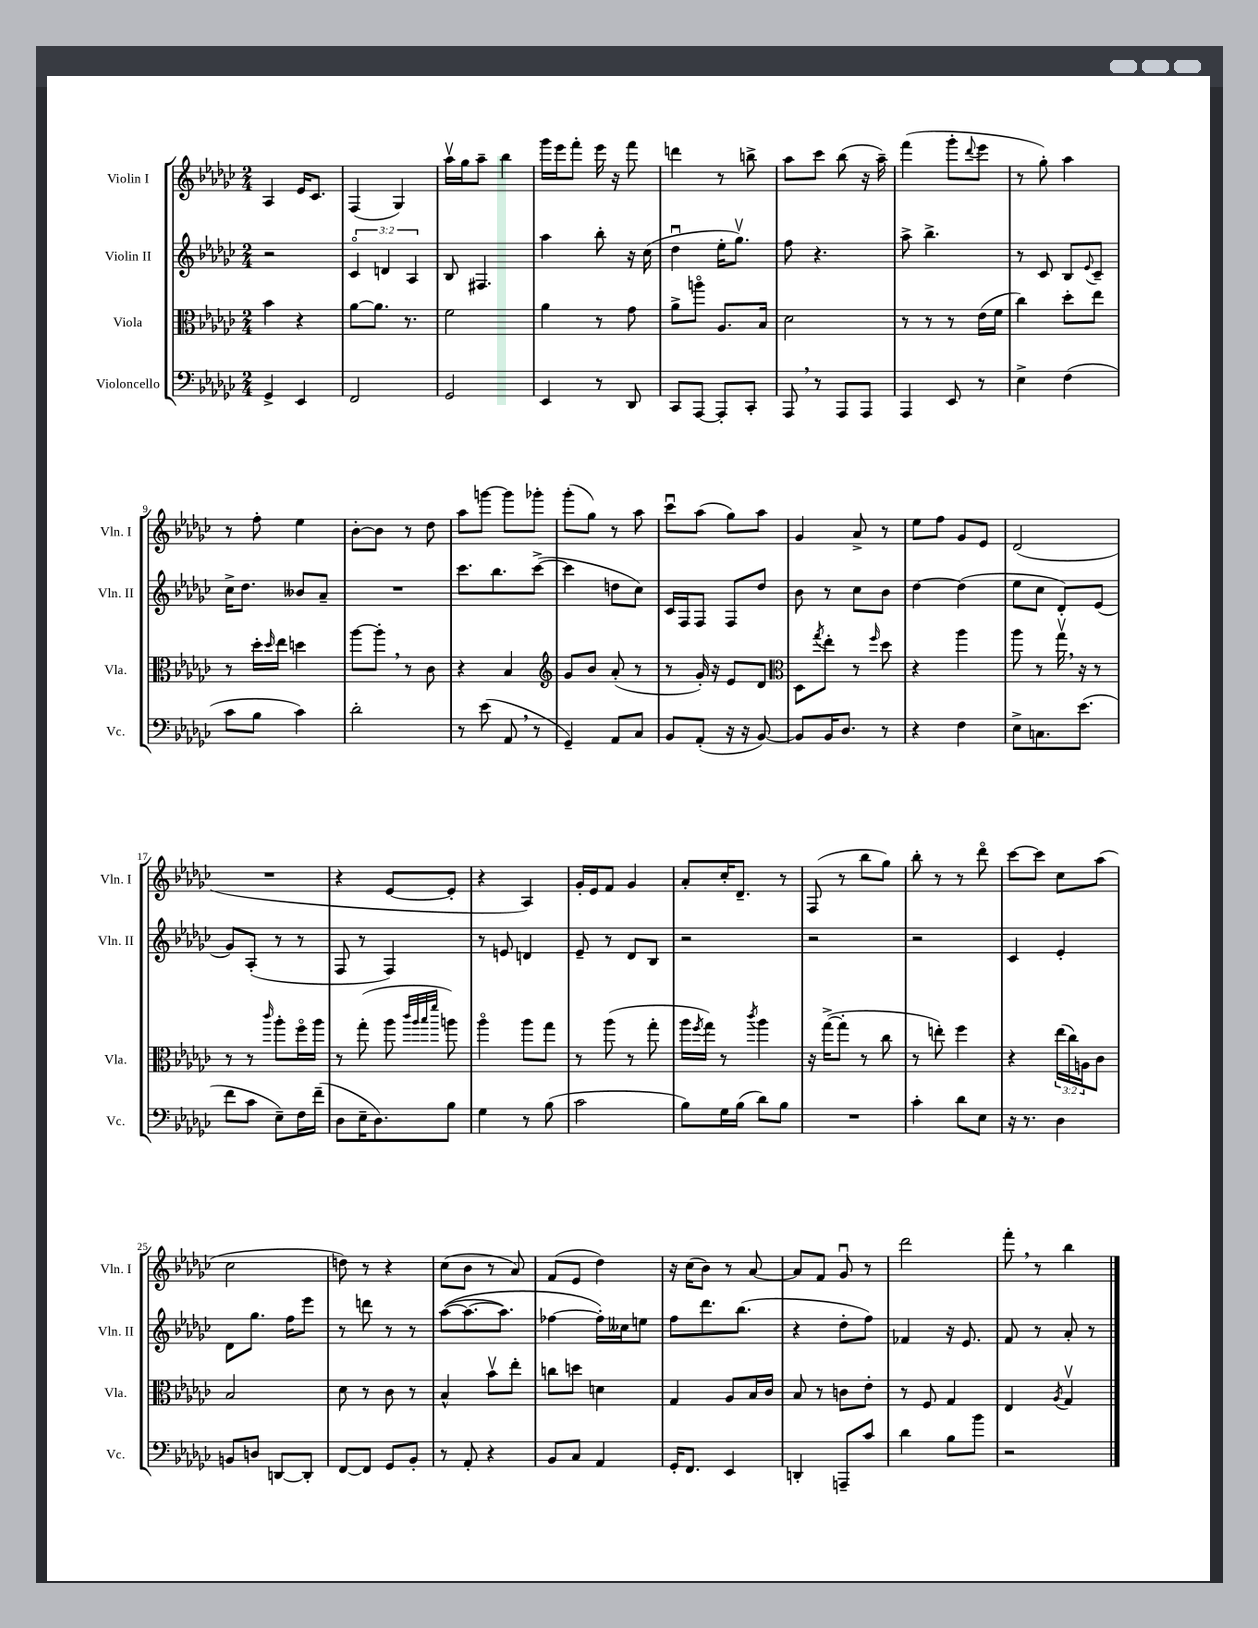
<<
\new StaffGroup <<
\new Staff = "s0" \with { instrumentName = "Violin I" shortInstrumentName = "Vln. I" } {
    \clef treble \key ges \major \numericTimeSignature \time 2/4
    aes4 ees'16 ces'8. |
    f4( ges4) |
    aes''16\upbow ges''16 aes''8-- bes''4 |
    ges'''16 ees'''16 f'''8-. ees'''16 r16 f'''8 |
    d'''4 r8 b''8-> |
    aes''8 ces'''8 bes''8( r16 aes''16--) |
    f'''4( ges'''8-. \appoggiatura { des'''8 } ees'''8 |
    r8 ges''8-.) aes''4 |
    r8 f''8-. ees''4 |
    bes'8~-. bes'8 r8 des''8 |
    aes''8 g'''8~ g'''8 ges'''8-. |
    ges'''8-.( ges''8) r8 aes''8 |
    ces'''8\downbow aes''8( ges''8) aes''8 |
    ges'4 aes'8-> r8 |
    ees''8 f''8 ges'8 ees'8 |
    des'2( |
    R2 |
    r4 ees'8~ ees'8-. |
    r4 aes4) |
    ges'16-. ees'16 f'8 ges'4 |
    aes'8-. ces''16-. des'8.-- r8 |
    f8( r8 bes''8 ges''8) |
    bes''8-. r8 r8 des'''8\flageolet |
    ces'''8~ ces'''8 ces''8 aes''8( |
    ces''2 |
    d''8) r8 r4 |
    ces''8( bes'8 r8 aes'8) |
    f'8( ees'8 des''4) |
    r16 ces''16( bes'8) r8 aes'8~ |
    aes'8 f'8 ges'8\downbow r8 |
    des'''2 |
    f'''8-. \breathe r8 bes''4 \bar "|." |
}
\new Staff = "s1" \with { instrumentName = "Violin II" shortInstrumentName = "Vln. II" } {
    \clef treble \key ges \major \numericTimeSignature \time 2/4 \override Staff.TupletNumber.text = #tuplet-number::calc-fraction-text
    r2 |
    \tuplet 3/2 { ces'4\flageolet d'4 aes4 } |
    bes8 fis4. |
    aes''4 bes''8-. r16 ces''16( |
    des''4\downbow ees''16-. ges''8.\upbow) |
    f''8 r4. |
    aes''8-> bes''4.-> |
    r8 ces'8 bes8 \appoggiatura { ees'8 } ces'8-- |
    ces''16-> des''8. beses'8 aes'8-- |
    R2 |
    ces'''8. bes''8. ces'''8~->( |
    ces'''4 d''8 ces''8) |
    ces'16 f16 f8 f8 des''8 |
    bes'8 r8 ces''8 bes'8 |
    des''4~ des''4( |
    ees''8 ces''8 des'8-.) ees'8( |
    ges'8) aes8-.( r8 r8 |
    f8 r8 f4) |
    r8 e'8 d'4 |
    ees'8-- r8 des'8 bes8 |
    r2 |
    r2 |
    r2 |
    ces'4 ees'4-. |
    des'8 ges''8. f''16 ees'''8 |
    r8 d'''8 r8 r8 |
    aes''8~(\( aes''8.~ aes''8.) |
    fes''4~ fes''16-.\) ceses''16 e''8 |
    f''8 des'''8. bes''8.( |
    r4 des''8-. f''8) |
    fes'4 r16 ees'8. |
    f'8 r8 aes'8-. r8 \bar "|." |
}
\new Staff = "s2" \with { instrumentName = "Viola" shortInstrumentName = "Vla." } {
    \clef alto \key ges \major \numericTimeSignature \time 2/4 \override Staff.TupletNumber.text = #tuplet-number::calc-fraction-text
    bes'4 r4 |
    aes'8~ aes'8. r8. |
    f'2 |
    aes'4 r8 ges'8 |
    aes'8-> a''8\flageolet aes8. bes16 |
    des'2 |
    r8 r8 r8 ees'16( f'16 |
    ces''4) des''8-. ees''8 |
    r8 des''16-. \grace { des''16 } ees''16 d''4 |
    aes''8~ aes''8-. \breathe r8 ces'8 |
    r4 bes4 |
    \clef treble ges'8 bes'8 aes'8-.( r8 |
    r8 ges'16-.) r16 ees'8 des'8 |
    \clef alto des8 \acciaccatura { ges''8 } ees''8-. r8 \grace { f''16 } des''8 |
    r4 aes''4 |
    aes''8 r8 ges''16\upbow \breathe r16 r8 |
    r8 r8 \grace { ces'''16 } aes''8-. f''16\flageolet aes''16 |
    r8 ges''8-.( aes''8 \grace { ces'''32 aes''32 bes''32 f'''32 } a''8) |
    aes''4\flageolet aes''8 ges''8 |
    r8 aes''8( r8 ges''8-. |
    aes''16 \acciaccatura { f''8 } ges''16) r8 \acciaccatura { ces'''8 } aes''4 |
    r16 ges''16~->( ges''8-. r8 ces''8 |
    r8 e''8-.) f''4 |
    r4 \tuplet 3/2 { ees''16( ces''16) a16 } ces'8 |
    bes2 |
    des'8 r8 ces'8 r8 |
    bes4-^ bes'8\upbow ees''8-. |
    c''8 d''8 d'4 |
    ges4 aes8 bes16 ces'16 |
    bes8 r8 c'8 ees'8-. |
    r8 f8 ges4 |
    ees4 \acciaccatura { aes8 } ges4\upbow \bar "|." |
}
\new Staff = "s3" \with { instrumentName = "Violoncello" shortInstrumentName = "Vc." } {
    \clef bass \key ges \major \numericTimeSignature \time 2/4
    ges,4-> ees,4 |
    f,2 |
    ges,2 |
    ees,4 r8 des,8 |
    ces,8 aes,,8~ aes,,8-. ces,8-. |
    aes,,8 \breathe r8 aes,,8 aes,,8 |
    aes,,4 ees,8 r8 |
    ees4-> f4( |
    ces'8 bes8 ces'4) |
    des'2-. |
    r8 ees'8( aes,8 \breathe r8 |
    ges,4--) aes,8 ces8 |
    bes,8 aes,8-.( r16 r16 bes,8~) |
    bes,8 bes,16 des8. r8 |
    r4 f4 |
    ees8-> c8. ees'8.( |
    f'8 ces'8 ees8--) f16 f'16--( |
    des8 ees16-- des8.) bes8 |
    ges4 r8 bes8( |
    ces'2 |
    bes8) ges16 bes16( des'8) bes8 |
    R2 |
    ces'4-. des'8 ees8 |
    r16 r8. des4 |
    b,8 d8 d,8~ d,8-. |
    f,8~ f,8 ges,8 bes,8-. |
    r8 aes,8-. r4 |
    bes,8 ces8 aes,4 |
    ges,16-. f,8. ees,4 |
    d,4-. a,,8-- ces'8 |
    des'4 bes8 bes'8 |
    r2 \bar "|." |
}
>>
>>
